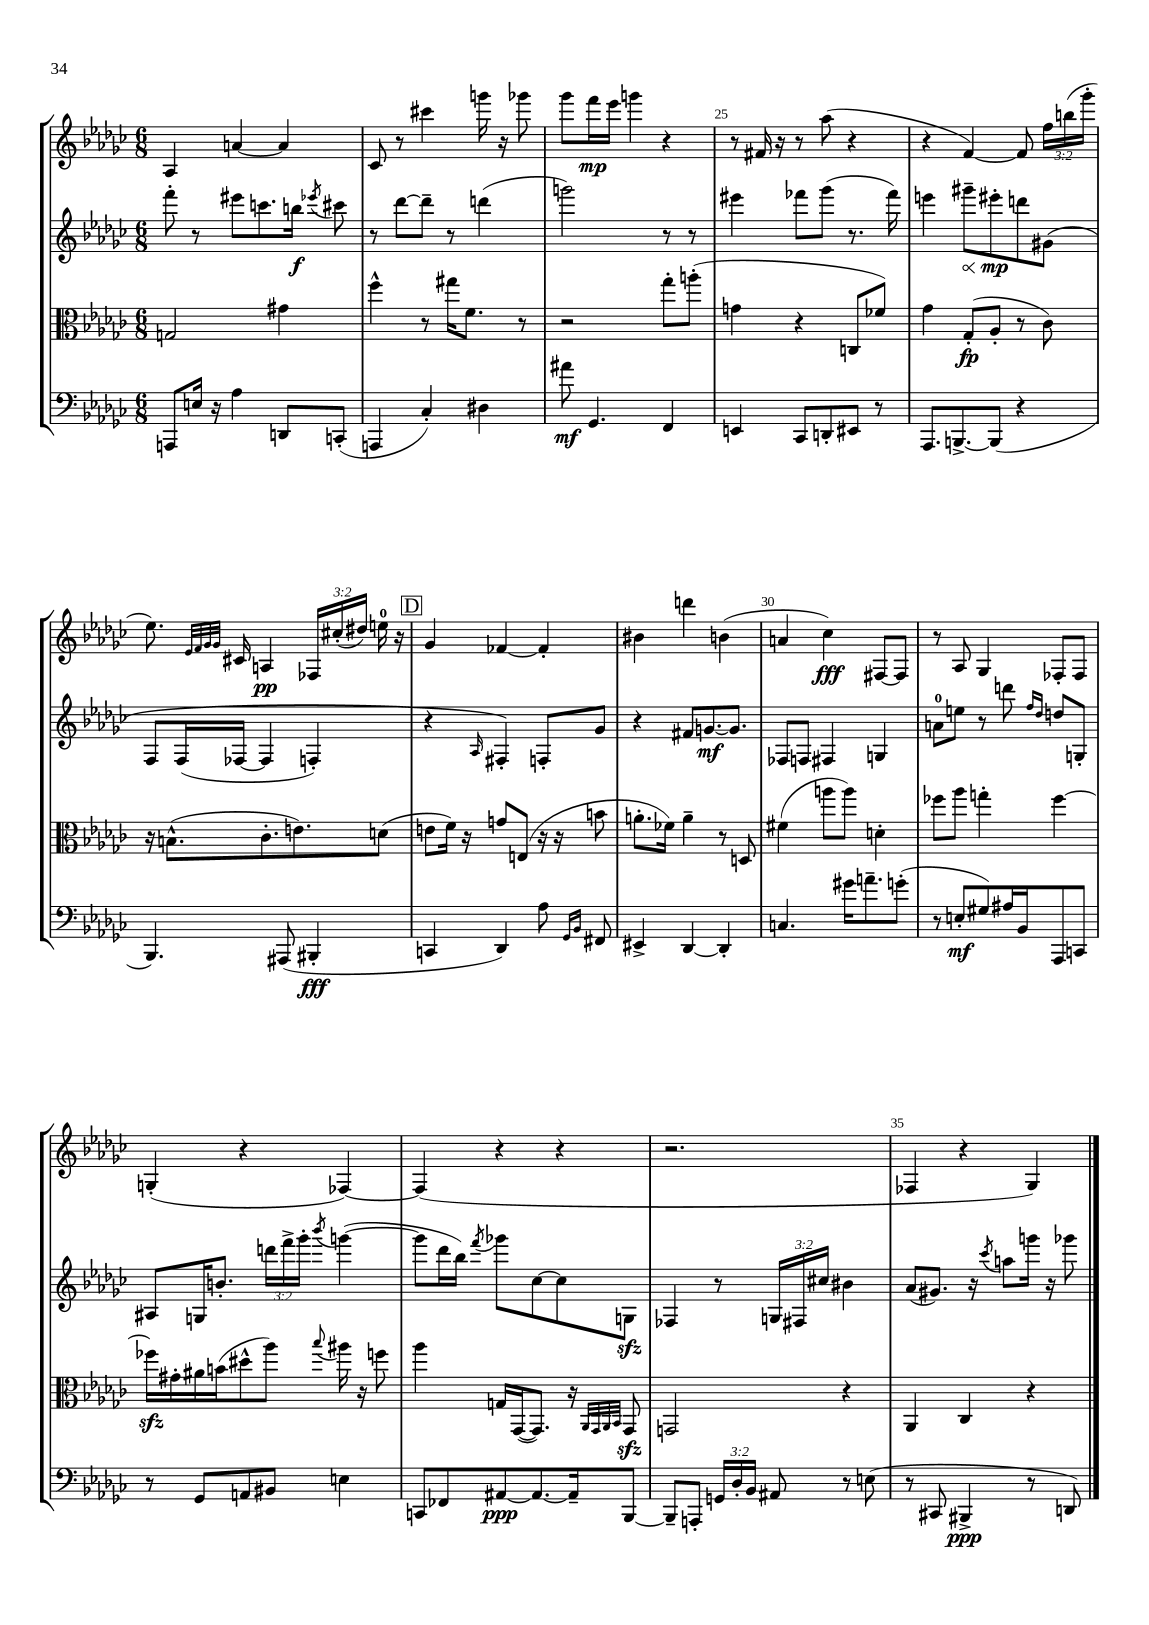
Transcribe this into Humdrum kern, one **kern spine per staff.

**kern	**kern	**kern	**kern
*staff4	*staff3	*staff2	*staff1
*clefF4	*clefC3	*clefG2	*clefG2
*k[b-e-a-d-g-c-]	*k[b-e-a-d-g-c-]	*k[b-e-a-d-g-c-]	*k[b-e-a-d-g-c-]
*M6/8	*M6/8	*M6/8	*M6/8
8AAA	2G	8fff'	4A-
16E	.	8r	.
16r	.	.	.
4A-	.	8eee#	[4a
.	.	8.ccc	.
8DD	4g#	.	4a]
.	.	16bb	.
.	.	8qeee-	.
(8CC'	.	8ccc#	.
=	=	=	=
4AAA	4ff^^	8r	8c-
.	.	[8ddd-	8r
4C-')	8r	8ddd-~]	4ccc#
.	16gg#	8r	.
.	8.f	.	.
4D#	.	(4ddd	16ggg
.	.	.	16r
.	8r	.	8ggg-
=	=	=	=
8a#	2r	2ggg)	8ggg-
4.GG-	.	.	16fff
.	.	.	16eee-
.	.	.	4ggg
4FF	8gg-'	8r	4r
.	(8aa'	8r	.
=	=	=	=
4EE	4g	4eee#	8r
.	.	.	16f#
.	.	.	16r
8CC-	4r	8fff-	8r
8DD'	.	(8ggg-	(8aa-
8EE#	8C	8.r	4r
8r	8f-)	.	.
.	.	16fff-)	.
=	=	=	=
8.AAA-	4g-	4eee	4r
[8.BBB^	.	.	.
.	(8G-'	8ggg#~	[4f)
(8BBB]	8A-'	8eee#'	.
4r	8r	8ddd	8f]
.	8c-)	&(8g#	24ff
.	.	.	(24bb
.	.	.	24ggg-'
=	=	=	=
4.BBB-)	16r	8F	8.ee-)
.	(8.B^^	.	.
.	.	(16F	.
.	.	.	32qqe-
.	.	.	32qqf
.	.	.	32qqg-
.	.	.	32qqg-
.	.	[16F-	16c#
.	8.c-'	4F-]	4A
(8AAA#	.	.	.
.	8.e)	.	.
4BBB#'	.	4F')	24F-
.	.	.	(24cc#'
.	.	.	24dd#)
.	(8d	.	16ee
.	.	.	16r
=	=	=	=
4CC	8e	4r	4g-
.	16f)	.	.
.	16r	.	.
.	.	16qqA-	.
4DD-)	8g	4F#'&)	[4f-
.	(8E	.	.
8A-	16r	8F'	4f-']
.	16r	.	.
16qqGG-	.	.	.
16qqBB-	.	.	.
8FF#	8b	8g-	.
=	=	=	=
4EE#^	8.a'	4r	4b#
.	16f-)	.	.
[4DD-	4a~	8f#	4ddd
.	.	[8.g	.
4DD-']	8r	.	(4b
.	.	8.g]	.
.	8D	.	.
=	=	=	=
4.C	(4f#	8F-	4a
.	.	8F	.
.	8aa	4F#	4cc-)
16g#	8aa)	.	.
8.a~	.	.	.
.	4d'	4G	[8F#
(8g'	.	.	8F#]
=	=	=	=
8r	8ff-	8a	8r
8E'	8aa-	8ee	8A-
8G#)	4gg'	8r	4G-
16A#	.	8ddd	.
16BB-	.	.	.
.	.	16qqff	.
.	.	16qqdd-	.
8AAA-	[4ff-	8dd	8F-'
8CC	.	8G'	8F-
=	=	=	=
8r	16ff-]	8A#	(4G'
.	16g#'	.	.
8GG-	16a#	16G	.
.	(16b	8.b'	.
8AA	8dd#^^	.	4r
8BB#	8aa-)	24ddd	.
.	.	24fff^	.
.	.	24ggg-'	.
.	8qqbb-	8qbbb-	.
4E	16aa#	([4ggg	[4F-)
.	16r	.	.
.	8ff	.	.
=	=	=	=
8CC	4aa-	8ggg]	(4F-]
8FF-	.	16ddd-	.
.	.	16bb-)	.
.	.	8qfff	.
[8AA#	16G	8ggg-	4r
.	([16GG-	.	.
8.AA#_	8.GG-])	[8cc-	.
.	.	8cc-]	4r
16AA#~]	16r	.	.
.	32qqAA-	.	.
.	32qqGG-	.	.
.	32qqAA-	.	.
.	32qqBB-	.	.
[8BBB-	8GG-	8G	.
=	=	=	=
8BBB-~]	2GG	4F-	2.r
8AAA'	.	.	.
24GG	.	8r	.
24D-'	.	.	.
24BB-	.	.	.
8AA#	.	24G	.
.	.	24F#	.
.	.	24cc#	.
8r	4r	4b#	.
(8E	.	.	.
=	=	=	=
8r	4AA-	(8a-	4F-
8CC#	.	8.g#)	.
4BBB#^	4C-	.	4r
.	.	16r	.
.	.	8qccc-	.
.	.	8aa	.
8r	4r	16ggg	4G-)
.	.	16r	.
8DD)	.	8ggg-	.
==	==	==	==
*-	*-	*-	*-
